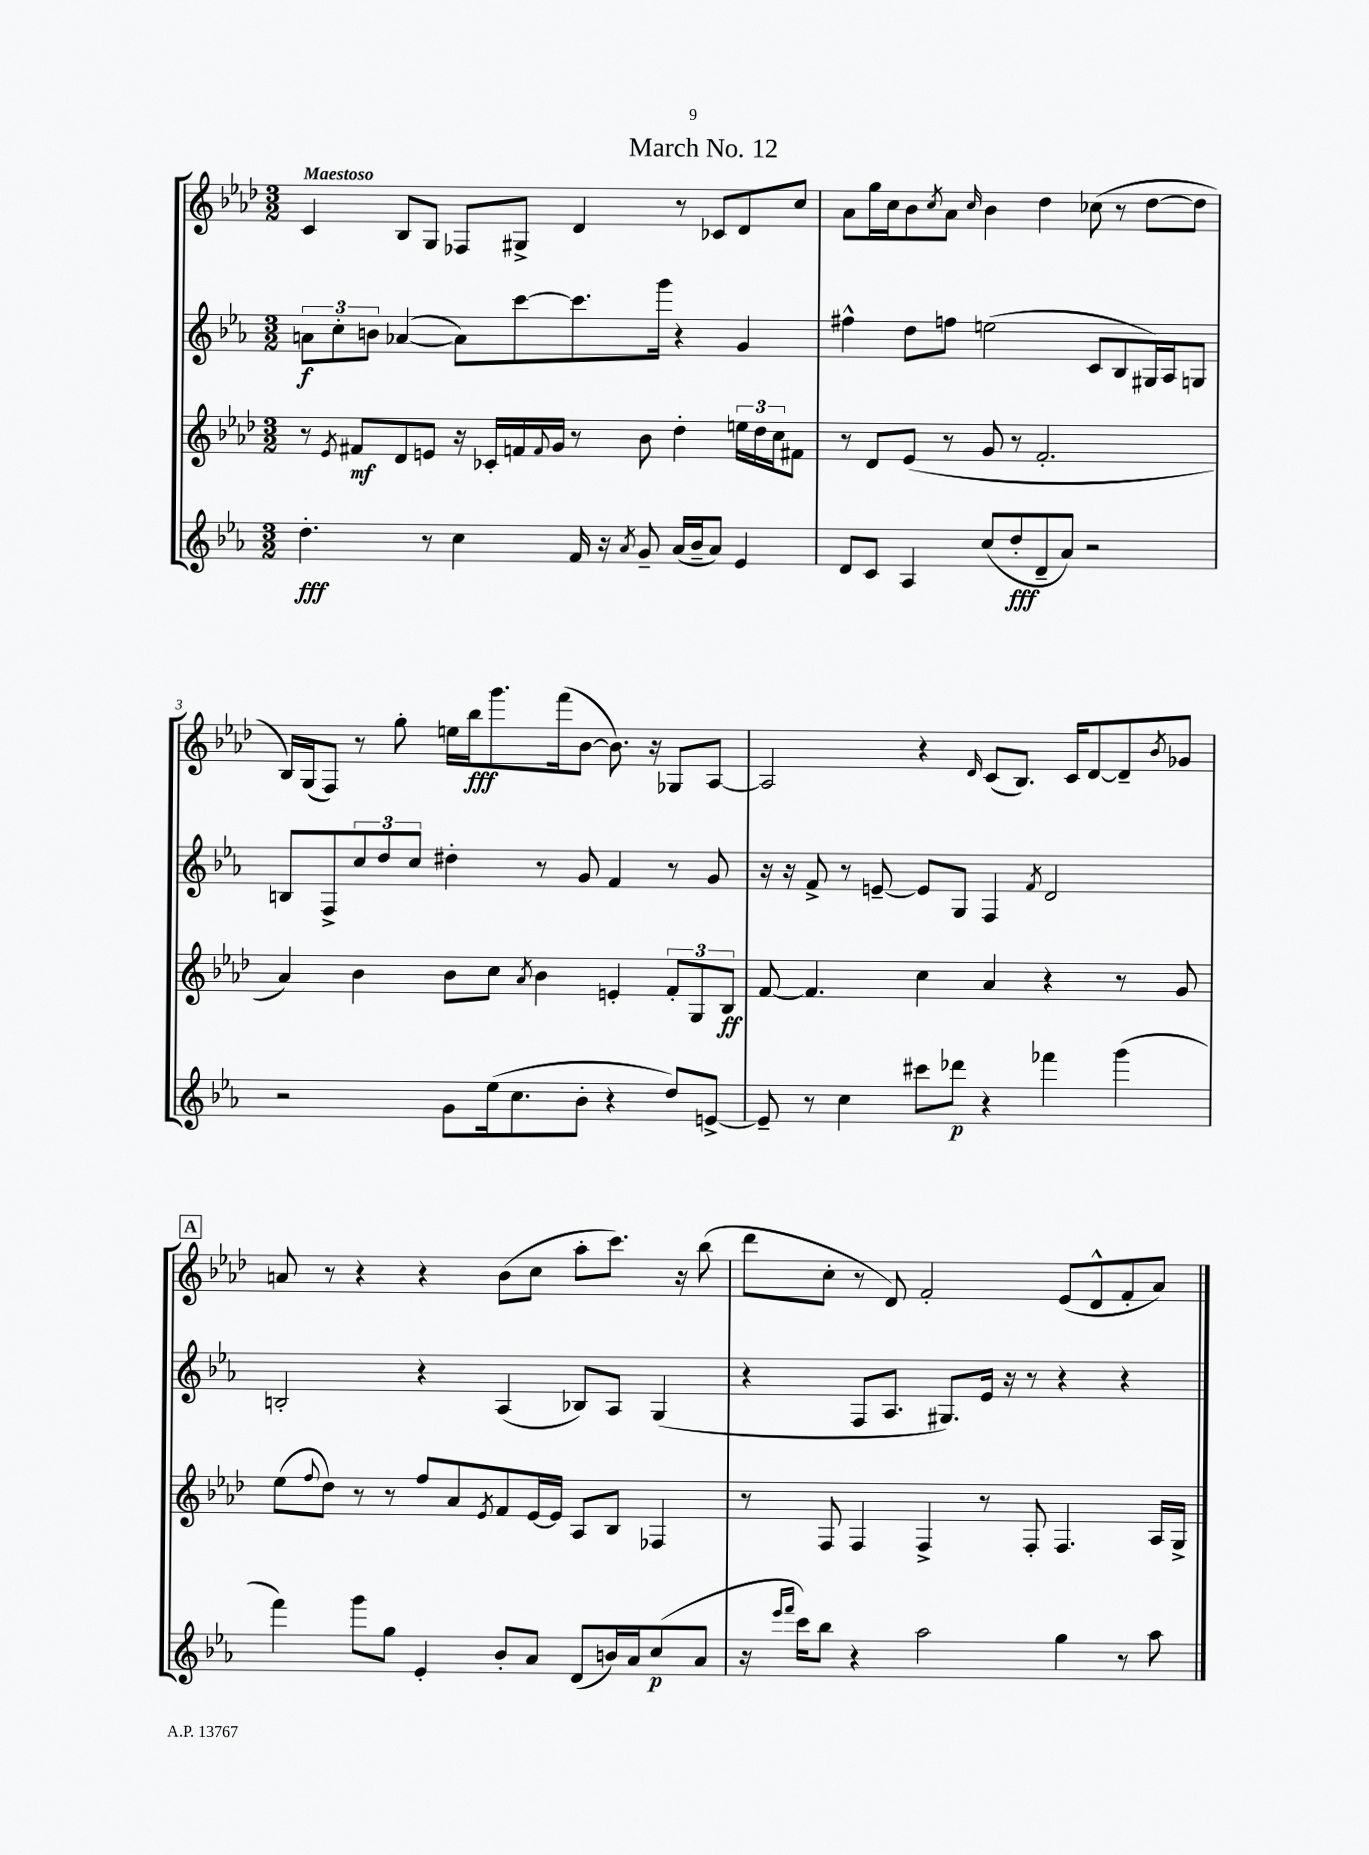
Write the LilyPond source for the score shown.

\header { title = "March No. 12" }
<<
\new StaffGroup <<
\new Staff = "s0" {
    \clef treble \key aes \major \numericTimeSignature \time 3/2 \tempo "Maestoso"
    c'4 bes8 g8 fes8 gis8-> des'4 r8 ces'8 des'8 c''8 |
    aes'8 g''16 c''16 bes'8 \acciaccatura { c''8 } aes'8 \grace { c''16 } bes'4 des''4 ces''8( r8 des''8~ des''8 |
    bes16) g16( f8) r8 g''8-. e''16 bes''16\fff g'''8. f'''16( bes'8~ bes'8.) r16 ges8 aes8~ |
    aes2 r4 \grace { des'16 } c'8( bes8.) c'16 des'8~ des'8-- \acciaccatura { bes'8 } ges'8 |
    \mark \markup { \box "A" } a'8 r8 r4 r4 bes'8( c''8 aes''8-. c'''8.) r16 bes''8( |
    des'''8 c''8-. r8 des'8) f'2-. ees'8( des'8-^ f'8-. aes'8) \bar "|." |
}
\new Staff = "s1" {
    \clef treble \key ees \major \numericTimeSignature \time 3/2
    \tuplet 3/2 { a'8\f c''8-. b'8 } aes'4~( aes'8) c'''8~ c'''8. g'''16 r4 g'4 |
    fis''4-^ d''8 f''8 e''2( c'8 bes8 gis16) aes16 g8 |
    b8 f8-> \tuplet 3/2 { c''8 d''8 c''8 } dis''4-. r8 g'8 f'4 r8 g'8 |
    r16 r16 f'8-> r8 e'8~-- e'8 g8 f4 \acciaccatura { f'8 } d'2 |
    \mark \markup { \box "A" } b2-. r4 aes4( bes8) aes8 g4( |
    r4 f8 aes8. gis8.) ees'16 r16 r8 r4 r4 \bar "|." |
}
\new Staff = "s2" {
    \clef treble \key aes \major \numericTimeSignature \time 3/2
    r8 \acciaccatura { ees'8 } fis'8\mf des'8 e'8 r16 ces'16-. f'16 \appoggiatura { f'8 } g'16 r8 bes'8 des''4-. \tuplet 3/2 { e''16 des''16 c''16 } fis'8 |
    r8 des'8 ees'8( r8 g'8 r8 f'2.-. |
    aes'4) bes'4 bes'8 c''8 \acciaccatura { aes'8 } bes'4 e'4-. \tuplet 3/2 { f'8-. g8 bes8\ff } |
    f'8~ f'4. c''4 aes'4 r4 r8 g'8 |
    \mark \markup { \box "A" } ees''8( \appoggiatura { f''8 } des''8) r8 r8 f''8 aes'8 \acciaccatura { ees'8 } f'8 ees'16~ ees'16 aes8 bes8 fes4 |
    r8 f8 f4 f4-> r8 f8-. f4. aes16 g16-> \bar "|." |
}
\new Staff = "s3" {
    \clef treble \key ees \major \numericTimeSignature \time 3/2
    d''4.-.\fff r8 c''4 f'16 r16 \acciaccatura { aes'8 } g'8-- aes'16( bes'16-- aes'8) ees'4 |
    d'8 c'8 aes4 c''8( d''8-.\fff d'8-- aes'8) r2 |
    r2 g'8 ees''16( c''8. bes'8-. r4 d''8) e'8~-> |
    e'8-- r8 c''4 cis'''8 des'''8\p r4 fes'''4 g'''4( |
    \mark \markup { \box "A" } f'''4) g'''8 g''8 ees'4-. bes'8-. aes'8 d'8( b'16) aes'16 c''8\p( aes'8 |
    r16 \grace { ees'''16 f'''16 } c'''16) bes''8 r4 aes''2 g''4 r8 aes''8 \bar "|." |
}
>>
>>
